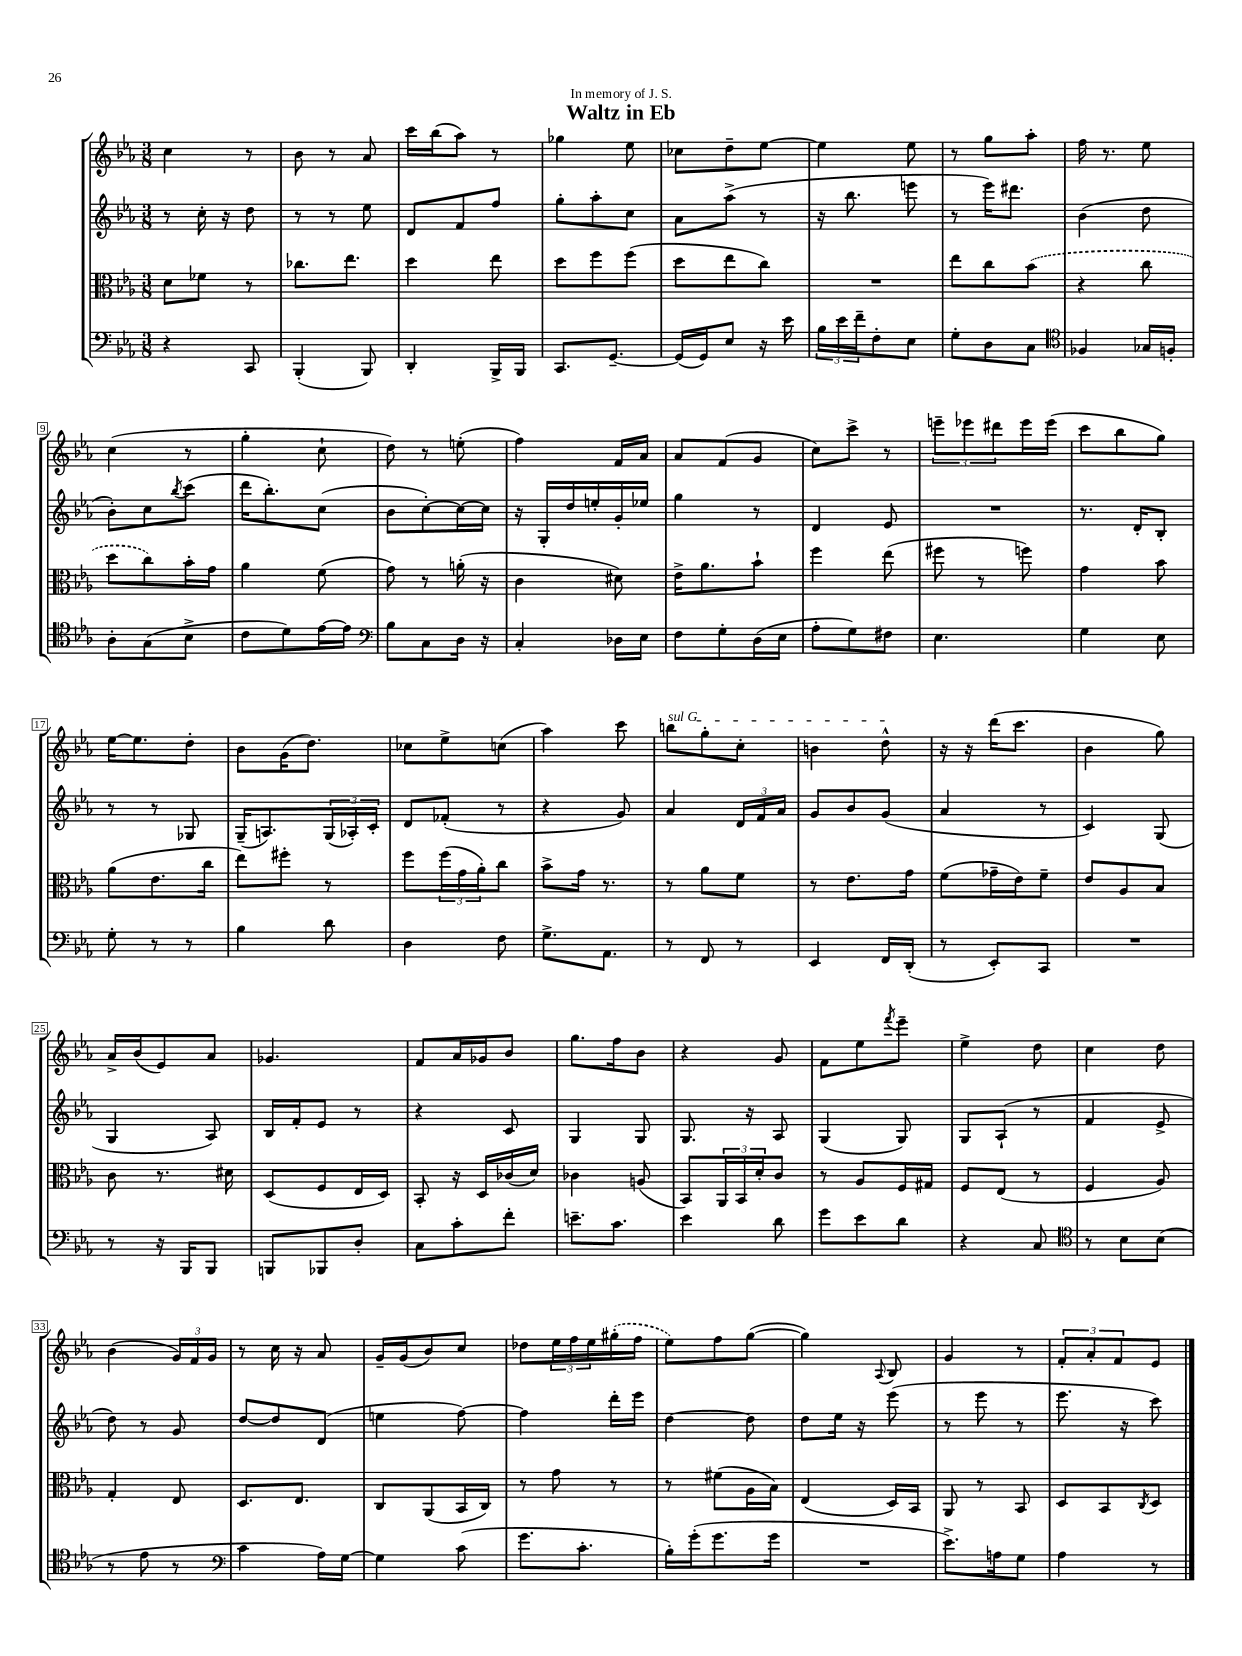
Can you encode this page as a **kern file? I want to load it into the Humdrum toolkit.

**kern	**kern	**kern	**kern
*part4	*part3	*part2	*part1
*staff4	*staff3	*staff2	*staff1
*clefF4	*clefC3	*clefG2	*clefG2
*k[b-e-a-]	*k[b-e-a-]	*k[b-e-a-]	*k[b-e-a-]
*M3/8	*M3/8	*M3/8	*M3/8
=1	=1	=1	=1
4r	8d\L	8r	4cc\
.	8f-X\J	16cc'\	.
.	.	16r	.
8CC/	8r	8dd\	8r
=2	=2	=2	=2
(4BBB-'/	8.cc-X\L	8r	8b-\
.	.	8r	8r
.	8.ee-\J	.	.
8BBB-/)	.	8ee-\	8a-/
=3	=3	=3	=3
4DD'/	4dd\	8d/L	16ccc\LL
.	.	.	(16bb-\J
.	.	8f/	8aa-\J)
16BBB-^/LL	8ee-\	8ff/J	8r
16BBB-/JJ	.	.	.
=4	=4	=4	=4
8.CC/L	8dd\L	8gg'\L	4gg-X\
.	8ff\	8aa-'\	.
[8.GG~/J	.	.	.
.	(8ff\J	8cc\J	8ee-\
=5	=5	=5	=5
(16GG/LL]	8dd\L	8a-\L	8cc-X\L
16GG/J)	.	.	.
8E-/J	8ee-\	(8aa-^\J	8dd~\
16r	8cc\J)	8r	[8ee-\J
16e-\	.	.	.
=6	=6	=6	=6
24B-\LL	4.r	16r	4ee-\]
24e-\	.	.	.
.	.	8.bb-\	.
24f~\J	.	.	.
8F'\	.	.	.
8E-\J	.	8eeen\	8ee-\
=7	=7	=7	=7
8G'\L	8ee-\L	8r	8r
8D\	8cc\	16eee-\KL)	8gg\L
.	.	8.ddd#X\J	.
8C\J	(8b-\J	.	8aa-'\J
=8	=8	=8	=8
*clefC4	*	*	*
4F-X/	4r	(4b-\	16ff\
.	.	.	8.r
16G-X/LL	8cc\	8dd\	8ee-\
16Fn'/JJ	.	.	.
!!LO:LB:g=z
=9	=9	=9	=9
8A-'\L	8dd\L	8b-'\L)	(4cc\
(8G\	8cc\)	8cc\	.
.	.	8qbb-/	.
8B-^\J	16b-'\L	(8ccc\J	8r
.	16g\JJ	.	.
=10	=10	=10	=10
8c\L	4a-\	16ddd\KL	4gg'\
.	.	8.bb-'\)	.
8d\)	.	.	.
[16e-\L	(8f\	(8cc\J	8cc`\
16e-\JJ]	.	.	.
=11	=11	=11	=11
*clefF4	*	*	*
8B-\L	8g\)	8b-\L	8dd\)
8C\	8r	[8cc'\)	8r
16D\Jk	(16an'\	16cc\L_	(8een'\
16r	16r	16cc\JJ]	.
=12	=12	=12	=12
4C'/	4c\	16r	4ff\)
.	.	16G'/LL	.
.	.	16dd/	.
.	.	16een'/	.
16D-X\LL	8d#X\)	16g'/	16f/LL
16E-\JJ	.	16ee-X/JJ	16a-/JJ
=13	=13	=13	=13
8F\L	16e-^\KL	4gg\	8a-/L
.	8.a-\	.	.
8G'\	.	.	(8f/
(16D\L	8b-`\J	8r	8g/J
16E-\JJ	.	.	.
=14	=14	=14	=14
8A-'\L	4ff\	4d/	8cc\L)
8G\)	.	.	8ccc^\J
8F#X\J	(8ee-\	8e-/	8r
=15	=15	=15	=15
4.E-\	8ff#X\	4.r	12eeen~\L
.	.	.	12eee-X\
.	8r	.	.
.	.	.	12ddd#X\
.	8ffn\)	.	16eee-\L
.	.	.	(16eee-\JJ
=16	=16	=16	=16
4G\	4g\	8.r	8ccc\L
.	.	.	8bb-\
.	.	16d'/KL	.
8E-\	8b-\	8B-'/J	8gg\J)
!!LO:LB:g=z
=17	=17	=17	=17
8G'\	(8a-\L	8r	[16ee-\KL
.	.	.	8.ee-\]
8r	8.e-\	8r	.
8r	.	8G-X/	8dd'\J
.	16cc\Jk	.	.
=18	=18	=18	=18
4B-\	8ee-\L)	(16G~/KL	8b-\L
.	.	8.An/)	.
.	8ff#X'\J	.	(16g\K
.	.	.	8.dd\J)
8d\	8r	(24G/L	.
.	.	24A-X'/)	.
.	.	24c'/JJ	.
=19	=19	=19	=19
4D\	8ff\L	8d/L	8cc-X\L
.	(24ff\L	(8f-X'/J	8ee-^\
.	24g\	.	.
.	24a-'\J)	.	.
8F\	8cc\J	8r	(8ccn\J
=20	=20	=20	=20
8.G^\L	8b-^\L	4r	4aa-\)
.	16g\Jk	.	.
8.AA-\J	8.r	.	.
.	.	8g/)	8ccc\
=21	=21	=21	=21
!	!	!	!LO:TX:a:i:t=sul G
8r	8r	4a-/	8bbn\L
8FF/	8a-\L	.	8gg'\
8r	8f\J	24d/LL	8cc'\J
.	.	24f/	.
.	.	24a-/JJ	.
=22	=22	=22	=22
4EE-/	8r	8g/L	4bn\
.	8.e-\L	8b-/	.
16FF/LL	.	(8g/J	8dd^^\
(16DD'/JJ	16g\Jk	.	.
=23	=23	=23	=23
8r	(8f\L	4a-/	16r
.	.	.	16r
8EE-'/L)	16g-X~\L	.	(16ddd\KL
.	16e-\J)	.	8.ccc\J
8CC/J	8f~\J	8r	.
=24	=24	=24	=24
4.r	8e-/L	4c/)	4b-\
.	8A-/	.	.
.	8B-/J	(8G/	8gg\)
!!LO:LB:g=z
=25	=25	=25	=25
8r	8c\	4G/	16a-^/LL
.	.	.	(16b-/J
16r	8.r	.	8e-/)
16BBB-/KL	.	.	.
8BBB-/J	.	8A-/)	8a-/J
.	16d#X\	.	.
=26	=26	=26	=26
8BBBn/L	(8D/L	16B-/LL	4.g-X/
.	.	16f'/J	.
8BBB-X/	8F/	8e-/J	.
8D'/J	16E-/L	8r	.
.	16D/JJ)	.	.
=27	=27	=27	=27
8C\L	8BB-'/	4r	8f/L
8c'\	16r	.	16a-/L
.	16D/LL	.	16g-X/J
8f'\J	(16c-X/	8c/	8b-/J
.	16d/JJ)	.	.
=28	=28	=28	=28
8.en~\L	4c-X\	4G/	8.gg\L
8.c\J	.	.	16ff\k
.	(8An/	8G/	8b-\J
=29	=29	=29	=29
4e-\	8BB-/L)	8.G/	4r
.	24AA-/L	.	.
.	24BB-/	.	.
.	.	16r	.
.	24d'/J	.	.
8d\	8c/J	8A-/	8g/
=30	=30	=30	=30
8g\L	8r	(4G/	8f\L
8e-\	8A-/L	.	8ee-\
.	.	.	8qfff/
8d\J	16F/L	8G/)	8eee-~\J
.	16G#X/JJ	.	.
=31	=31	=31	=31
4r	8F/L	8G/L	4ee-^\
.	(8E-/J	(8A-`/J	.
8C/	8r	8r	8dd\
=32	=32	=32	=32
*clefC4	*	*	*
8r	4F/	4f/	4cc\
8B-\L	.	.	.
(8B-\J	8A-/)	8e-^/	8dd\
!!LO:LB:g=z
=33	=33	=33	=33
8r	4G'/	8dd\)	(4b-\
8e-\	.	8r	.
8r	8E-/	8g/	24g/LL)
.	.	.	24f/
.	.	.	24g/JJ
=34	=34	=34	=34
*clefF4	*	*	*
4c\	8.D/L	[8dd/L	8r
.	.	8dd/]	16cc\
.	8.E-/J	.	16r
16A-\LL)	.	(8d/J	8a-/
[16G\JJ	.	.	.
=35	=35	=35	=35
4G\]	8C/L	4een\	16g~/LL
.	.	.	(16g/J
.	(8AA-/	.	8b-/)
(8c\	16BB-/L	[8ff\)	8cc/J
.	16C/JJ)	.	.
=36	=36	=36	=36
8.g\L	8r	4ff\]	8dd-X\L
.	8g\	.	24ee-\L
.	.	.	24ff\
8.c'\J	.	.	.
.	.	.	24ee-\
.	8r	16ddd'\LL	(16gg#X'\
.	.	16eee-\JJ	16ff\JJ
=37	=37	=37	=37
16B-'\LL)	8r	[4dd\	8ee-\L)
(16g'\J	.	.	.
8.g\	(8f#X\L	.	8ff\
.	16A-\L	8dd\]	([8gg\J
16g\Jk	16B-\JJ)	.	.
=38	=38	=38	=38
4.r	(4E-/	8dd\L	4gg\])
.	.	16ee-\Jk	.
.	.	16r	.
.	.	.	8qqA-/
.	16D/LL)	(8eee-\	8B-/
.	16BB-/JJ	.	.
=39	=39	=39	=39
8.e-^\L)	8AA-/	8r	4g/
.	8r	8eee-\	.
16An\k	.	.	.
8G\J	8BB-/	8r	8r
=40	=40	=40	=40
4A-\	8D/L	8.eee-\	12f'/L
.	.	.	12a-'/
.	8BB-/	.	.
.	.	.	12f/
.	.	16r	.
.	8qC/	.	.
8r	8D/J	8ccc\)	8e-/J
==	==	==	==
*-	*-	*-	*-
